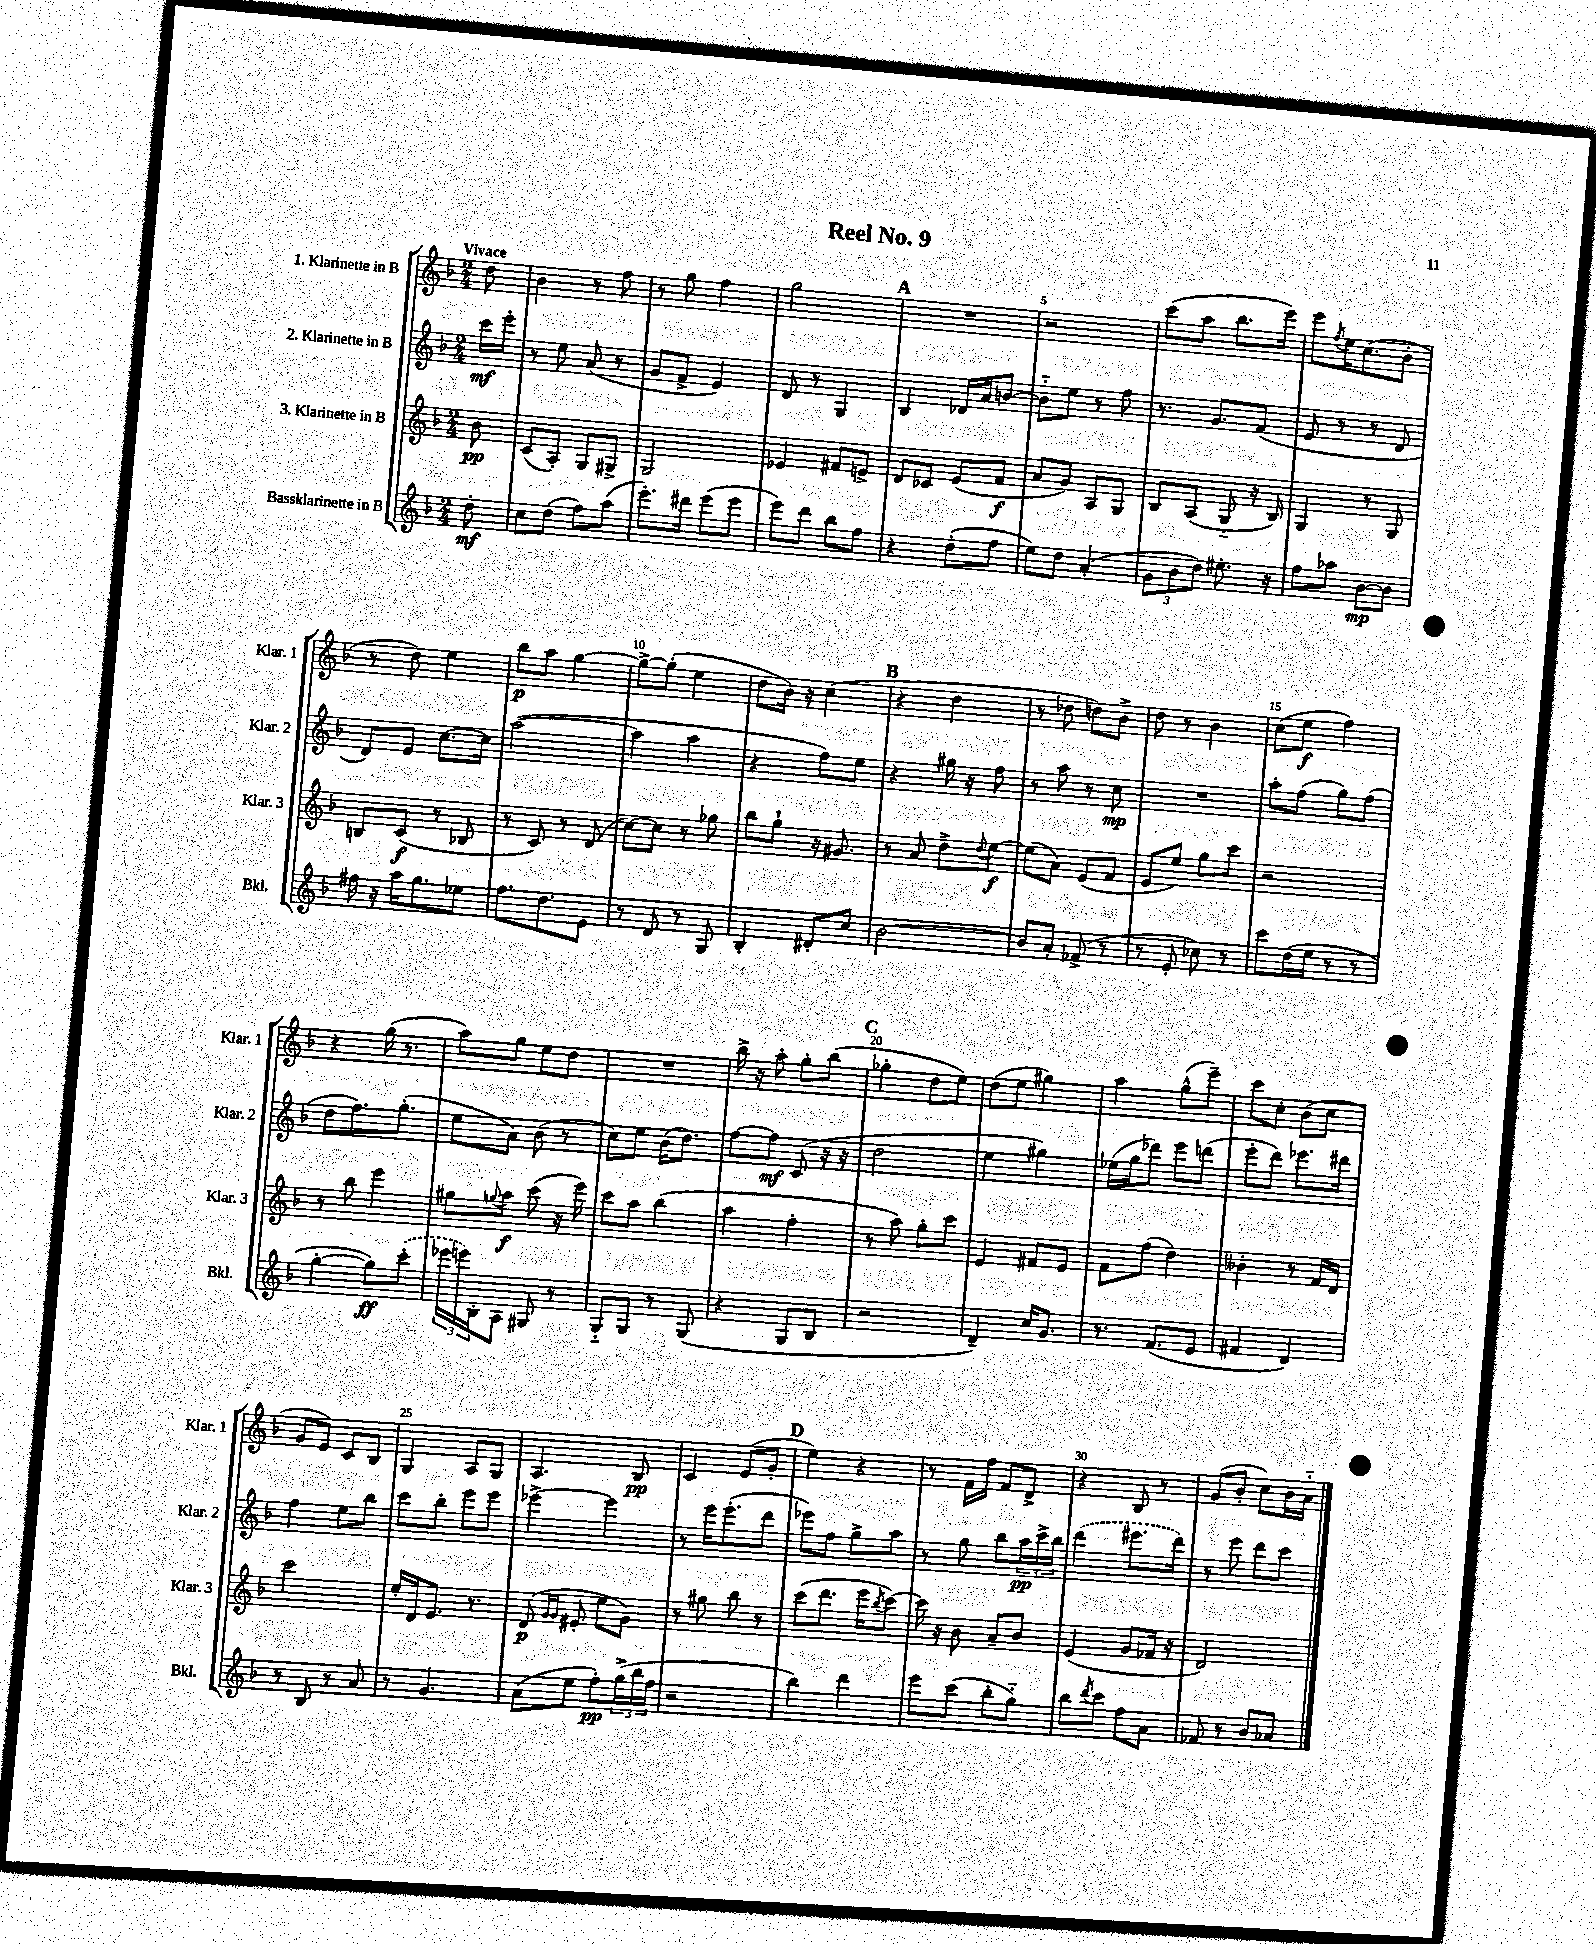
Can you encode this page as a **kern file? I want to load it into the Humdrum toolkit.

**kern	**kern	**kern	**kern
*staff4	*staff3	*staff2	*staff1
*clefG2	*clefG2	*clefG2	*clefG2
*k[b-]	*k[b-]	*k[b-]	*k[b-]
*M2/4	*M2/4	*M2/4	*M2/4
8dd'	8b-	16ccc	8dd
.	.	16eee'	.
=	=	=	=
8cc	(8c	8r	4b-
(8dd	8A')	8ee	.
8ff)	8G	(8a	8r
(8aa	8G#^	8r	8ff
=	=	=	=
8.eee')	2G	8g	8r
.	.	8f^	8gg
16ddd#	.	.	.
(8eee	.	4e)	4ff
8eee	.	.	.
=	=	=	=
8eee)	4e-	8d	2gg
8ddd	.	8r	.
8bb-	8f#	4G	.
8ff	8e^	.	.
=	=	=	=
4r	8d	4B-	2r
.	8c-	.	.
(8dd'	(8e	16d-	.
.	.	16a	.
8ff	8f	[8b	.
=	=	=	=
8ee)	8a	8b'~]	2r
8dd	8g)	8ee	.
(4a'	8A	8r	.
.	8G	8ff	.
=	=	=	=
12g	8B-	8.r	(8ccc
12b-	.	.	.
.	(8A	.	8aa
12dd)	.	.	.
.	.	8.g	.
8.ee#'	8G'~	.	8.bb-
.	16r	(8f	.
16r	16B-)	.	16eee)
=	=	=	=
8ff	4G	8e	8eee
.	.	.	8qff
8aa-	.	8r	16ee
.	.	.	(8.cc
[8b-	8r	8r	.
8b-]	8G	8d	8b-'
=	=	=	=
16ff#	8B	8d)	8r
16r	.	.	.
16aa	(8c	8e	8dd)
8.gg	.	.	.
.	8r	[8.cc	4ee
8ee-	8B-	.	.
.	.	16cc]	.
=	=	=	=
8.ff	8r	([2aa	8bb-
.	8c)	.	8aa
8.dd	.	.	.
.	8r	.	[4gg
8e	(8d	.	.
=	=	=	=
8r	[8cc)	4aa]	8gg^_
8d	8cc]	.	(8gg']
8r	8r	4aa	4ee
8G	8gg-	.	.
=	=	=	=
4B-'	8bb-	4r	8dd
.	8gg`	.	16b-)
.	.	.	16r
8d#'	16r	8ff)	(4cc
.	8.g#	.	.
8cc	.	8ee	.
=	=	=	=
[2b-	8r	4r	4r
.	8a	.	.
.	8dd^	16gg#	4dd
.	.	16r	.
.	8qqdd	.	.
.	[8ee	8ff	.
=	=	=	=
8b-]	(8ee]	8r	8r
8a'	8a)	8aa	8dd-
(8f-^	(8e	8r	8dd)
8r	8f	8cc	8b-^
=	=	=	=
8r	8e	2r	8dd
8e'	8ee)	.	8r
8cc-)	8gg	.	4b-
8r	8ccc	.	.
=	=	=	=
8ccc	2r	8aa'	(8cc
(16dd	.	(8ff	8ee
16ee	.	.	.
8r	.	8gg)	4ff)
8r	.	(8ff	.
=	=	=	=
[4gg'	8r	8dd	4r
.	8bb-	8.ff)	.
8gg])	4eee	.	(16gg
.	.	(8.gg'	8.r
(8ccc'	.	.	.
=	=	=	=
24eee-	8gg#	8ee	8aa)
24eee)	.	.	.
24B-'	.	.	.
.	8qqgg	.	.
8A	8aa	8a)	8gg
8G#	(8ccc	(8b-	8ee
8r	16r	8r	8dd
.	16eee)	.	.
=	=	=	=
8G'~	8ccc	8cc)	2r
8G	8aa	8ee	.
8r	(4bb-	(16b-	.
.	.	8.dd)	.
(8G	.	.	.
=	=	=	=
4r	4aa	[8ff	16bb-^
.	.	.	16r
.	.	8ff]	8aa'
8G	4ff'	(8c	8gg'
8B-	.	16r	(8bb-
.	.	16r	.
=	=	=	=
2r	8r	2dd	4gg-'
.	8aa)	.	.
.	8gg'	.	8dd
.	8ccc	.	8ee)
=	=	=	=
4d~)	4e	4ee	(8dd
.	.	.	8ee
16cc	8f#	4gg#)	4gg#)
8.g	.	.	.
.	8e	.	.
=	=	=	=
8.r	8f	(16ee-	4aa
.	.	16gg	.
.	(8ff	8ddd-)	.
(8.f	.	.	.
.	4dd)	8eee	(8gg^^
8e	.	(8ddd	8eee~)
=	=	=	=
4f#	4b--'	8eee'	8ccc
.	.	8ddd)	8cc'
4d)	8r	8.eee-	(8b-
.	16f	.	8cc
.	16d	16ddd#	.
=	=	=	=
8r	2ccc	4ff	8g
8B-	.	.	8e)
8r	.	8ee	8c
8a	.	8bb-	8B-
=	=	=	=
8r	16ee'	8ccc	4G
.	16d	.	.
4.g	8.e	8bb-'	.
.	.	8eee	8A
.	8.r	.	.
.	.	8eee	8G
=	=	=	=
(8a	(8d	[4eee-^	4.A
.	16qqg	.	.
.	16qqg	.	.
8ee	8e#'	.	.
8ff')	8ee	4eee-]	.
(24gg^	8g)	.	8B-
24bb-	.	.	.
24ff	.	.	.
=	=	=	=
2r	8r	8r	4c
.	8gg#	16eee	.
.	.	(8.eee'	.
.	8bb-	.	(8e
.	8r	8ddd	8g'
=	=	=	=
4bb-)	(8ccc	8eee-)	4ee)
.	8.ddd	8ff	.
4ddd	.	8gg^	4r
.	16eee	.	.
.	8qbb-	.	.
.	[8ccc)	8aa	.
=	=	=	=
8eee	16ccc]	8r	8r
.	16r	.	.
(8ccc	8b-	8gg	16f
.	.	.	16ff
8bb-'	8a~	8bb-	8f
8gg'~)	8b-	24aa	8d^
.	.	24ccc^	.
.	.	24bb-	.
=	=	=	=
8bb-	(4e	(4ddd	4r
8qddd	.	.	.
8ccc	.	.	.
8ff	8g	8.eee#	8B-
8a	16f-	.	8r
.	16r	16ddd)	.
=	=	=	=
8f-	2d)	8r	(8g
8r	.	8eee	8b-'
8b-	.	8ddd	8cc)
8a-	.	8ccc	16b-
.	.	.	16a'~
==	==	==	==
*-	*-	*-	*-
